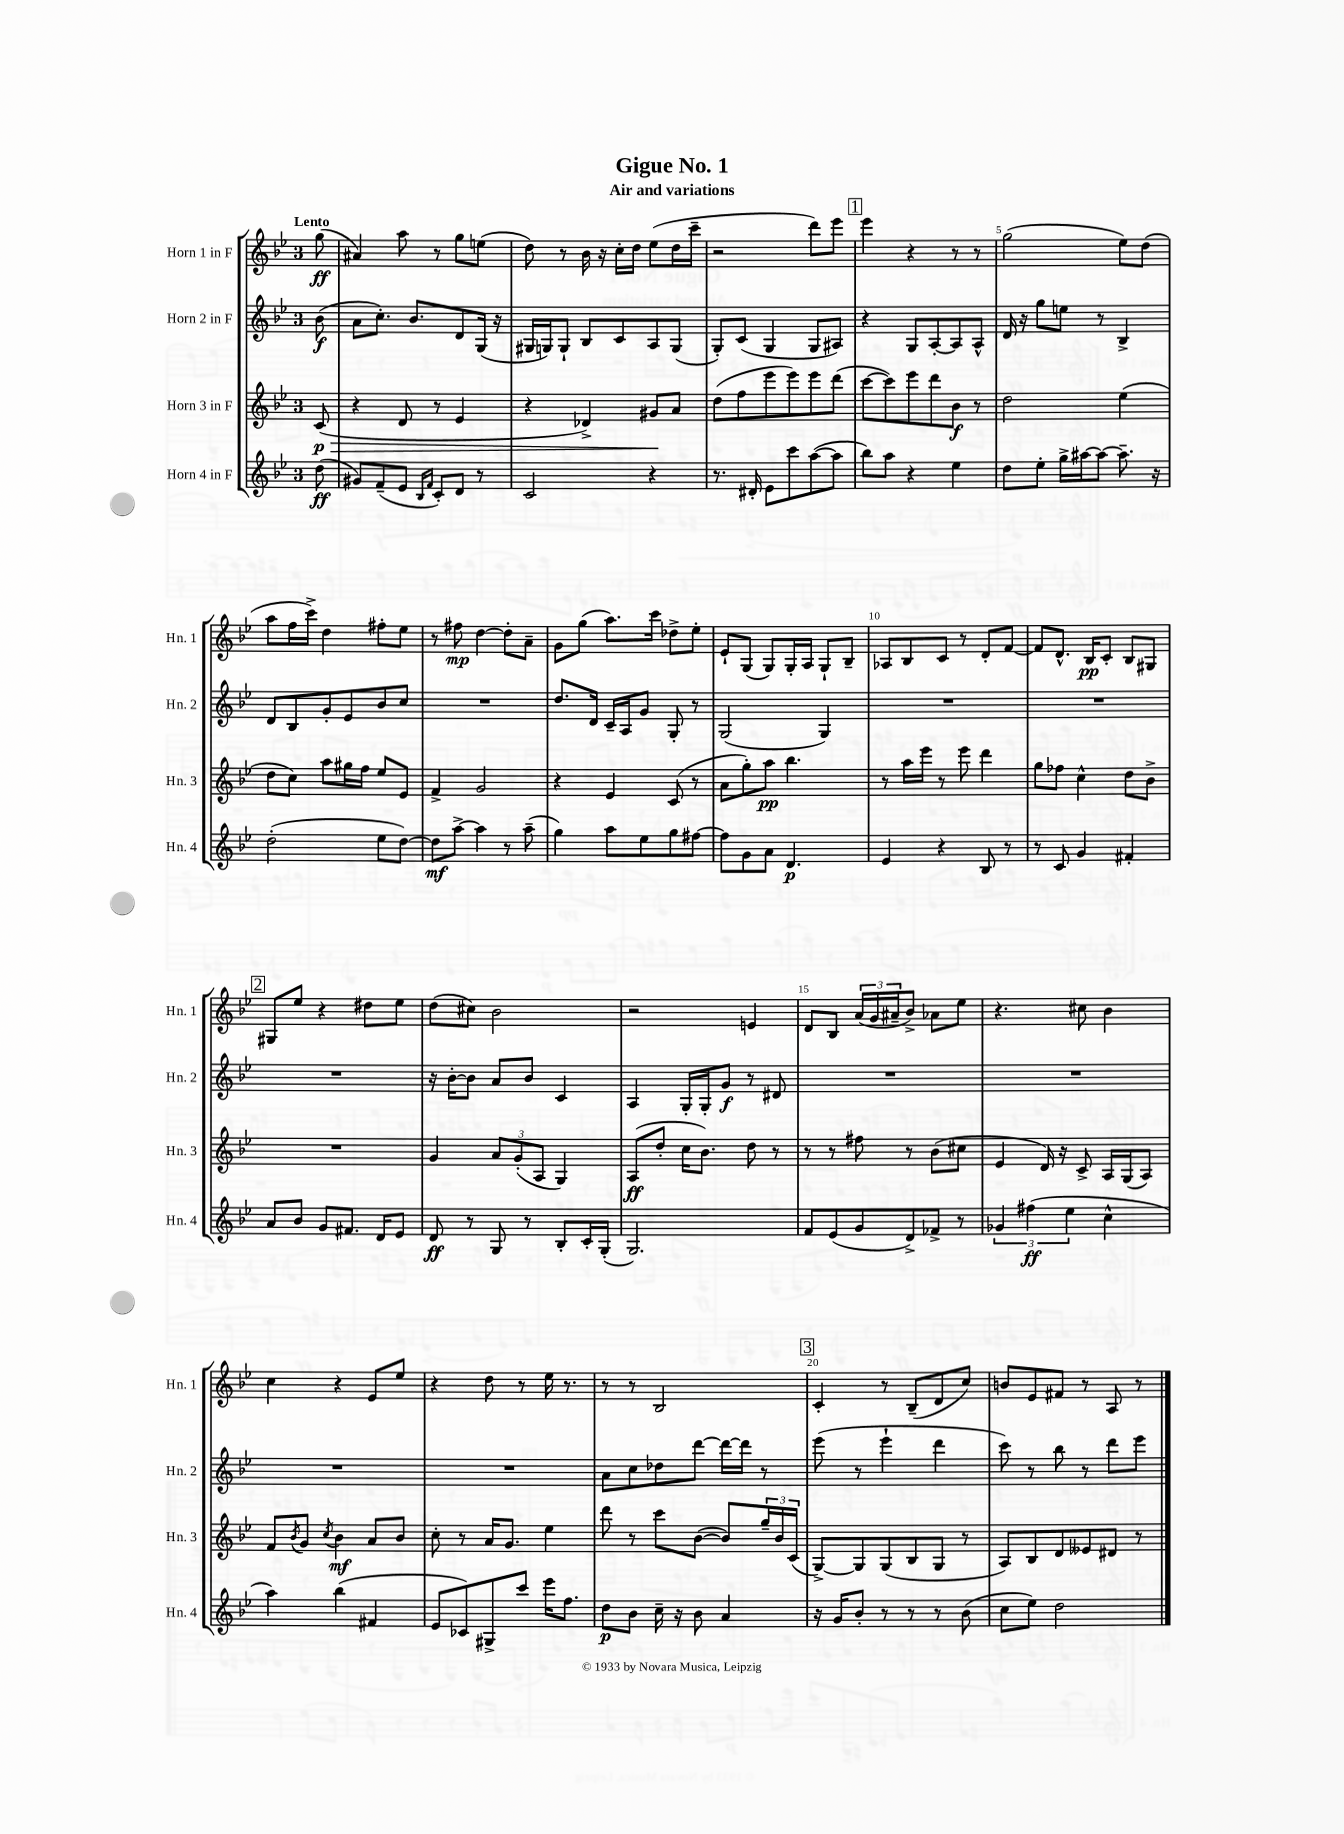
\header { title = "Gigue No. 1" subtitle = "Air and variations" }
<<
\new StaffGroup <<
\new Staff = "s0" \with { instrumentName = "Horn 1 in F" shortInstrumentName = "Hn. 1" } {
    \clef treble \key bes \major \once \override Staff.TimeSignature.style = #'single-digit \time 3/4 \partial 8 \tempo "Lento"
    g''8\ff( |
    ais'4) a''8 r8 g''8 e''8( |
    d''8) r8 bes'16 r16 c''16-. d''16 ees''8( d''16 c'''16-- |
    r2 d'''8) ees'''8 |
    \mark \markup { \box "1" } ees'''4 r4 r8 r8 |
    g''2( ees''8) d''8( |
    a''8 f''16 c'''16->) d''4 fis''8-. ees''8 |
    r8 fis''8\mp d''4~ d''8-. a'8-- |
    g'8 g''8( a''8.) c'''16 des''8-> ees''8-. |
    ees'8-! g8( g8) g16-. a16 g8-! bes8-- |
    aes8 bes8 c'8 r8 d'8-. f'8~ |
    f'8 d'8.-^ bes16\pp c'8-. bes8 gis8 |
    \mark \markup { \box "2" } gis8 ees''8 r4 dis''8 ees''8 |
    d''8( cis''8) bes'2 |
    r2 e'4 |
    d'8 bes8 \tuplet 3/2 { a'16( g'16 ais'16-- } bes'8->) aes'8 ees''8 |
    r4. cis''8 bes'4 |
    c''4 r4 ees'8 ees''8 |
    r4 d''8 r8 ees''16 r8. |
    r8 r8 bes2 |
    \mark \markup { \box "3" } c'4-. r8 bes8--( d'8 c''8) |
    b'8 ees'8 fis'8 r8 a8 r8 \bar "|." |
}
\new Staff = "s1" \with { instrumentName = "Horn 2 in F" shortInstrumentName = "Hn. 2" } {
    \clef treble \key bes \major \once \override Staff.TimeSignature.style = #'single-digit \time 3/4 \partial 8
    bes'8\f( |
    a'8 c''8.-.) bes'8. d'8 g16( r16 |
    gis16 g16) g8-! bes8 c'8 a8 g8( |
    g8-.) c'8( g4 g8 ais8) |
    \mark \markup { \box "1" } r4 g8 a8~-. a8 a8-^ |
    d'16 r16 g''8 e''8 r8 bes4-> |
    d'8 bes8 g'8-. ees'8 bes'8 c''8 |
    R2. |
    d''8. d'16 c'16-- a16 g'8 g8-. r8 |
    g2( g4) |
    R2. |
    R2. |
    \mark \markup { \box "2" } R2. |
    r16 bes'16~-. bes'8 a'8 bes'8 c'4 |
    a4 g16-. g16-. g'8\f r8 dis'8 |
    R2. |
    R2. |
    R2. |
    R2. |
    a'8 c''8 des''8 d'''8~ d'''16~ d'''16 r8 |
    \mark \markup { \box "3" } ees'''8( r8 ees'''4-! d'''4 |
    c'''8) r8 bes''8 r8 d'''8 ees'''8 \bar "|." |
}
\new Staff = "s2" \with { instrumentName = "Horn 3 in F" shortInstrumentName = "Hn. 3" } {
    \clef treble \key bes \major \once \override Staff.TimeSignature.style = #'single-digit \time 3/4 \partial 8
    c'8\p\>( |
    r4 d'8 r8 ees'4 |
    r4 des'4->) gis'8\! a'8 |
    d''8( f''8 ees'''8 ees'''8) ees'''8 d'''8( |
    \mark \markup { \box "1" } c'''8~ c'''8) ees'''8 d'''8 bes'8\f r8 |
    d''2 ees''4( |
    d''8 c''8) a''8 gis''16 f''16 ees''8 ees'8 |
    f'4-> g'2 |
    r4 ees'4 c'8( r8 |
    a'8 g''8-.) a''8\pp bes''4. |
    r8 a''16 ees'''16 r8 ees'''8 d'''4 |
    g''8 fes''8 c''4-^ d''8 bes'8-> |
    \mark \markup { \box "2" } R2. |
    g'4 \tuplet 3/2 { a'8 g'8-.( a8 } g4) |
    a8\ff( d''8-. c''16 bes'8.) d''8 r8 |
    r8 r8 fis''8 r8 bes'8( cis''8 |
    ees'4 d'16) r16 c'8-> a16 g16( a8) |
    f'8 \acciaccatura { bes'8 } g'8 \acciaccatura { c''8 } bes'4\mf a'8 bes'8 |
    c''8-. r8 a'16 g'8. ees''4 |
    d'''8 r8 c'''8 bes'8~( bes'8) \tuplet 3/2 { g''16-- bes'16 c'16( } |
    \mark \markup { \box "3" } g8~->) g8 g8( bes8 g8 r8 |
    a8) bes8 d'8 eeses'8 dis'8 r8 \bar "|." |
}
\new Staff = "s3" \with { instrumentName = "Horn 4 in F" shortInstrumentName = "Hn. 4" } {
    \clef treble \key bes \major \once \override Staff.TimeSignature.style = #'single-digit \time 3/4 \partial 8
    d''8\ff( |
    gis'8) f'8--( ees'8 \grace { bes16 f'16 } c'8-.) d'8 r8 |
    c'2 r4 |
    r8. dis'16-. ees'8 c'''8 a''8~( a''8 |
    \mark \markup { \box "1" } bes''8) a''8 r4 ees''4 |
    d''8 ees''8-. g''16-> ais''16~ ais''8~ ais''8.-- r16 |
    d''2-.( ees''8 d''8~) |
    d''8\mf a''8~-> a''4 r8 a''8--( |
    g''4) a''8 ees''8 g''8 fis''8~ |
    fis''8 g'8 a'8 d'4.\p |
    ees'4 r4 bes8 r8 |
    r8 c'8 g'4 fis'4-. |
    \mark \markup { \box "2" } a'8 bes'8 g'8 fis'8. d'16 ees'8 |
    d'8\ff r8 g8 r8 bes8-. c'16-. g16-.( |
    g2.) |
    f'8 ees'8( g'8 d'8->) fes'8-> r8 |
    \tuplet 3/2 { ges'4 fis''4\ff( ees''4 } c''4-^ |
    a''4) bes''4( fis'4 |
    ees'8 ces'8) gis8-> c'''8 ees'''16 f''8. |
    d''8\p bes'8 c''16-- r16 bes'8 a'4 |
    \mark \markup { \box "3" } r16 g'16 bes'8-. r8 r8 r8 bes'8( |
    c''8 ees''8) d''2 \bar "|." |
}
>>
>>
\layout { \context { \Score \override BarNumber.break-visibility = ##(#f #t #t) barNumberVisibility = #(every-nth-bar-number-visible 5) } }
